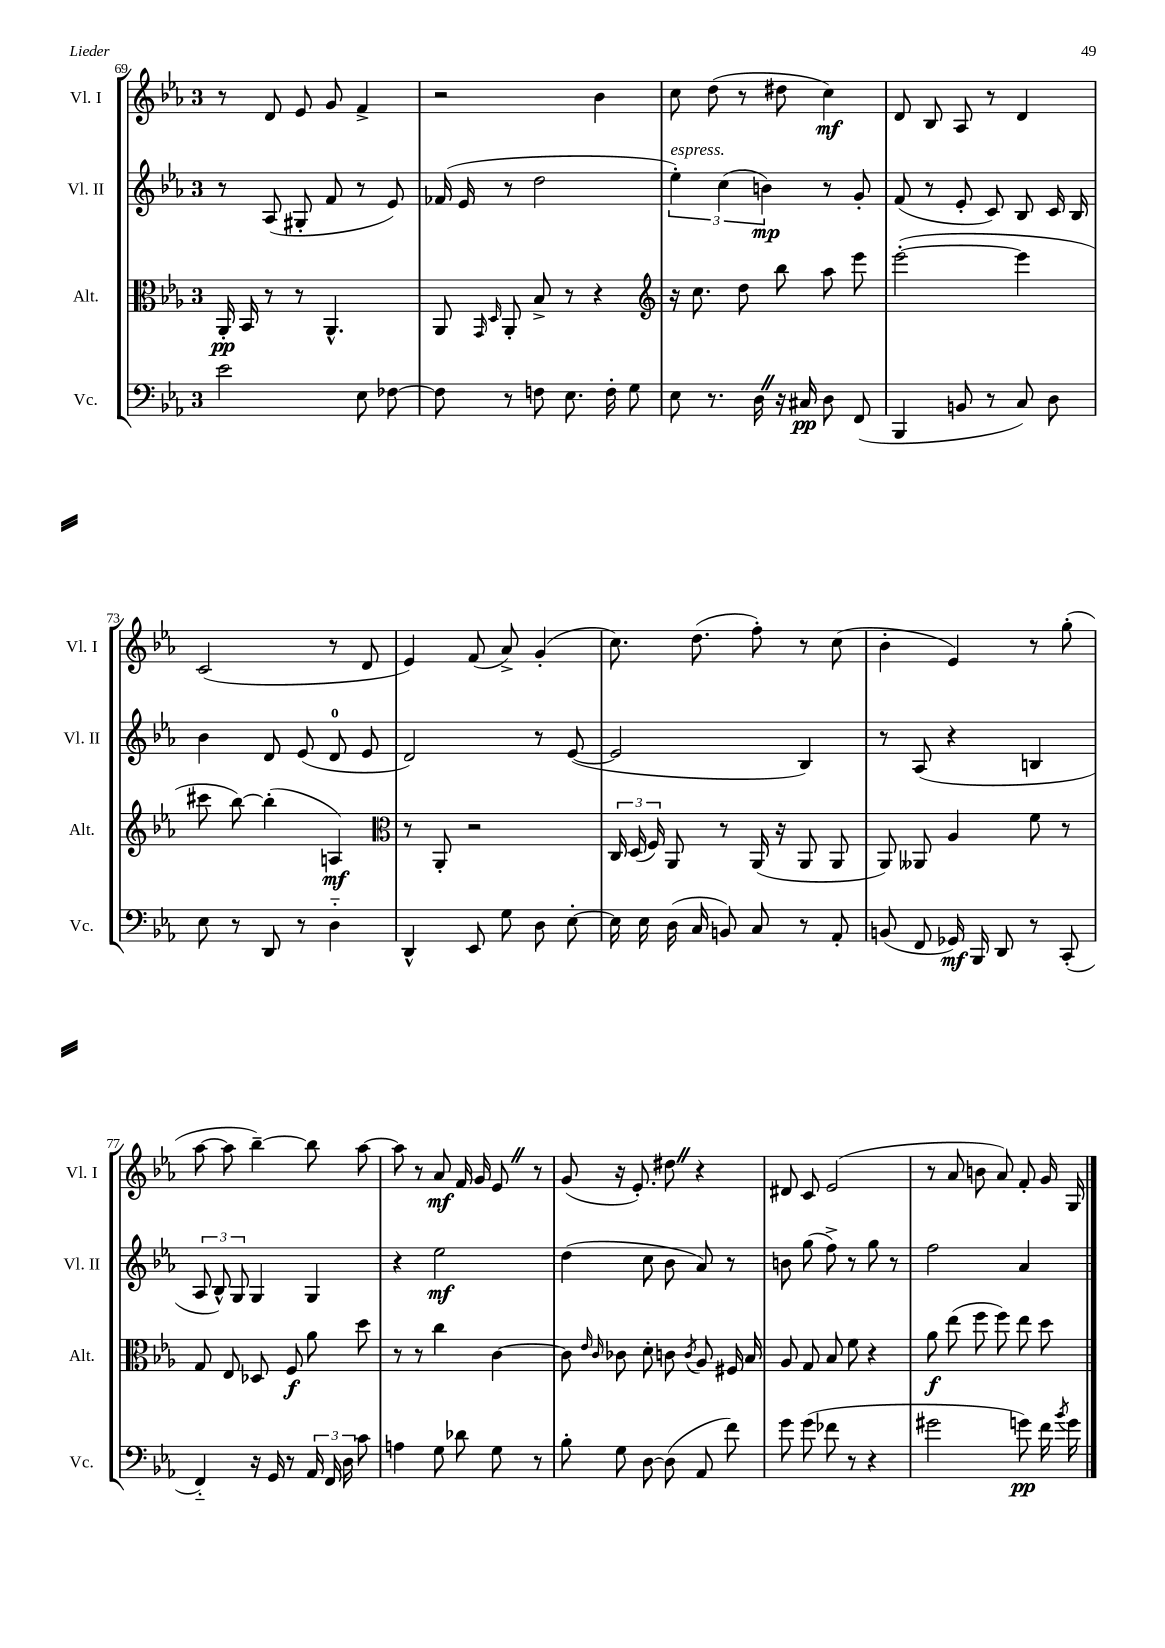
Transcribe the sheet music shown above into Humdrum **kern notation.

**kern	**dynam	**kern	**dynam	**kern	**dynam	**kern	**dynam
*part4	*part4	*part3	*part3	*part2	*part2	*part1	*part1
*staff4	*staff4	*staff3	*staff3	*staff2	*staff2	*staff1	*staff1
*I"Vc.	*	*I"Alt.	*	*I"Vl. II	*	*I"Vl. I	*
*I'Vc.	*	*I'Alt.	*	*I'Vl. II	*	*I'Vl. I	*
*clefF4	*	*clefC3	*	*clefG2	*	*clefG2	*
*k[b-e-a-]	*	*k[b-e-a-]	*	*k[b-e-a-]	*	*k[b-e-a-]	*
*M3/4	*	*M3/4	*	*M3/4	*	*M3/4	*
=69	=69	=69	=69	=69	=69	=69	=69
2e-\	.	16AA-'/	pp	8r	.	8r	.
.	.	16BB-/	.	.	.	.	.
.	.	8r	.	(8A-/	.	8d/	.
.	.	8r	.	8G#X'/	.	8e-/	.
.	.	4.AA-^^/	.	8f/	.	8g/	.
8E-\	.	.	.	8r	.	4f^/	.
[8F-X\	.	.	.	8e-/)	.	.	.
=70	=70	=70	=70	=70	=70	=70	=70
8F-\]	.	8AA-/	.	(16f-X/	.	2r	.
.	.	.	.	16e-/	.	.	.
.	.	16qqGG/	.	.	.	.	.
.	.	16qqD/	.	.	.	.	.
8r	.	8AA-'/	.	8r	.	.	.
8Fn\	.	8B-^/	.	2dd\	.	.	.
8.E-\	.	8r	.	.	.	.	.
.	.	4r	.	.	.	4b-\	.
16F'\	.	.	.	.	.	.	.
8G\	.	.	.	.	.	.	.
=71	=71	=71	=71	=71	=71	=71	=71
*	*	*clefG2	*	*	*	*	*
!	!	!	!	!LO:TX:a:i:t=espress.	!	!	!
8E-\	.	16r	.	6ee-'\)	.	8cc\	.
.	.	8.cc\	.	.	.	.	.
8.r	.	.	.	.	.	(8dd\	.
.	.	.	.	(6cc\	.	.	.
.	.	8dd\	.	.	.	8r	.
16DZ\	.	.	.	.	.	.	.
.	.	.	.	6bn\)	mp	.	.
16r	.	8bb-\	.	.	.	8dd#X\	.
16C#X/	pp	.	.	.	.	.	.
8D\	.	8aa-\	.	8r	.	4cc\)	mf
(8FF/	.	8eee-\	.	8g'/	.	.	.
=72	=72	=72	=72	=72	=72	=72	=72
4BBB-/	.	([2eee-'\	.	(8f/	.	8d/	.
.	.	.	.	8r	.	8B-/	.
8BBn/	.	.	.	8e-'/	.	8A-/	.
8r	.	.	.	8c/)	.	8r	.
8C/)	.	4eee-\]	.	8B-/	.	4d/	.
8D\	.	.	.	16c/	.	.	.
.	.	.	.	16B-/	.	.	.
!!LO:LB:g=z
=73	=73	=73	=73	=73	=73	=73	=73
8E-\	.	8ccc#X\	.	4b-\	.	(2c/	.
8r	.	[8bb-\)	.	.	.	.	.
8DD/	.	(4bb-'\]	.	8d/	.	.	.
8r	.	.	.	(8e-/	.	.	.
4D\	.	4An/)	mf	8d/	.	8r	.
.	.	.	.	8e-/	.	8d/	.
=74	=74	=74	=74	=74	=74	=74	=74
*	*	*clefC3	*	*	*	*	*
4DD^^/	.	8r	.	2d/)	.	4e-/)	.
.	.	8AA-'/	.	.	.	.	.
8EE-/	.	2r	.	.	.	(8f/	.
8G\	.	.	.	.	.	8a-^/)	.
8D\	.	.	.	8r	.	(4g'/	.
[8E-'\	.	.	.	([8e-/	.	.	.
=75	=75	=75	=75	=75	=75	=75	=75
16E-\]	.	24C/	.	2e-/]	.	8.cc\)	.
.	.	(24D/	.	.	.	.	.
16E-\	.	.	.	.	.	.	.
.	.	24F/)	.	.	.	.	.
(16D\	.	8AA-/	.	.	.	.	.
16C/	.	.	.	.	.	(8.dd\	.
8BBn/)	.	8r	.	.	.	.	.
8C/	.	(16AA-/	.	.	.	8ff'\)	.
.	.	16r	.	.	.	.	.
8r	.	8AA-/	.	4B-/)	.	8r	.
8AA-'/	.	8AA-/	.	.	.	(8cc\	.
=76	=76	=76	=76	=76	=76	=76	=76
(8BBn/	.	8AA-/)	.	8r	.	4b-'\	.
8FF/	.	8AA--X/	.	(8A-/	.	.	.
16GG-X/)	mf	4A-/	.	4r	.	4e-/)	.
16BBB-/	.	.	.	.	.	.	.
8DD/	.	.	.	.	.	.	.
8r	.	8f\	.	4Bn/	.	8r	.
(8CC'/	.	8r	.	.	.	(8gg'\	.
!!LO:LB:g=z
=77	=77	=77	=77	=77	=77	=77	=77
4FF/)	.	8G/	.	12A-/	.	[8aa-\	.
.	.	.	.	12B-^^/)	.	.	.
.	.	8E-/	.	.	.	8aa-\]	.
.	.	.	.	12G/	.	.	.
16r	.	8D-X/	.	4G/	.	[4bb-~\)	.
16GG/	.	.	.	.	.	.	.
8r	.	8F/	f	.	.	.	.
24AA-/	.	8a-\	.	4G/	.	8bb-\]	.
24FF/	.	.	.	.	.	.	.
24D\	.	.	.	.	.	.	.
8c\	.	8dd\	.	.	.	[8aa-\	.
=78	=78	=78	=78	=78	=78	=78	=78
4An\	.	8r	.	4r	.	8aa-\]	.
.	.	8r	.	.	.	8r	.
8G\	.	4cc\	.	2ee-\	mf	8a-/	mf
8d-X\	.	.	.	.	.	16f/	.
.	.	.	.	.	.	16g/	.
8G\	.	[4c\	.	.	.	8e-Z/	.
8r	.	.	.	.	.	8r	.
=79	=79	=79	=79	=79	=79	=79	=79
8B-'\	.	8c\]	.	(4dd\	.	(8g/	.
.	.	16qqe-/	.	.	.	.	.
.	.	16qqc/	.	.	.	.	.
8G\	.	8c-X\	.	.	.	16r	.
.	.	.	.	.	.	8.e-'/)	.
[8D\	.	8d'\	.	8cc\	.	.	.
(8D\]	.	8cn\	.	8b-\	.	8dd#XZ\	.
.	.	8qc/	.	.	.	.	.
8AA-/	.	8A-/	.	8a-/)	.	4r	.
8f\)	.	16F#X/	.	8r	.	.	.
.	.	16B-/	.	.	.	.	.
=80	=80	=80	=80	=80	=80	=80	=80
8g\	.	8A-/	.	8bn\	.	8d#X/	.
(8g\	.	8G/	.	(8gg\	.	8c/	.
8f-X\	.	8B-/	.	8ff^\)	.	(2e-/	.
8r	.	8f\	.	8r	.	.	.
4r	.	4r	.	8gg\	.	.	.
.	.	.	.	8r	.	.	.
=81	=81	=81	=81	=81	=81	=81	=81
2g#X\	.	8a-\	f	2ff\	.	8r	.
.	.	(8ee-\	.	.	.	8a-/	.
.	.	8ff\	.	.	.	8bn\	.
.	.	8ff\)	.	.	.	8a-/)	.
8gn\)	pp	8ee-\	.	4a-/	.	8f'/	.
16f\	.	8dd\	.	.	.	16g/	.
8qb-/	.	.	.	.	.	.	.
16g\	.	.	.	.	.	16G/	.
==	==	==	==	==	==	==	==
*-	*-	*-	*-	*-	*-	*-	*-
